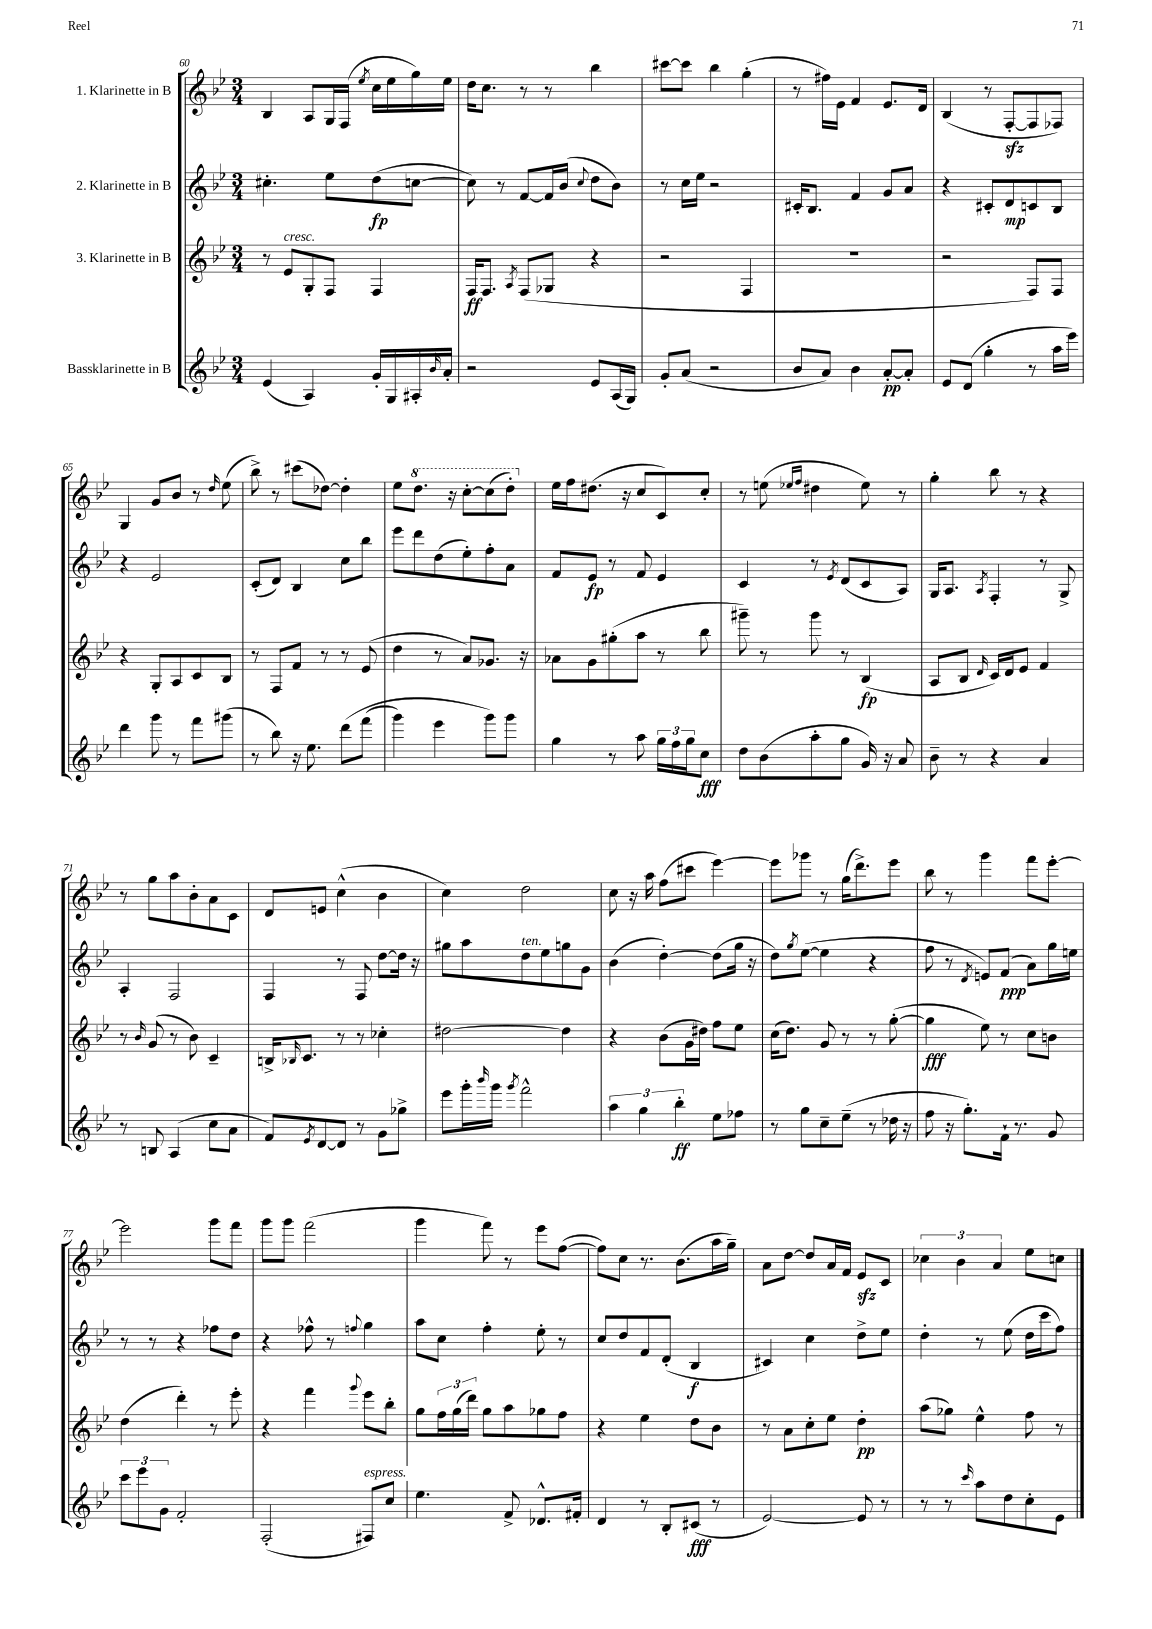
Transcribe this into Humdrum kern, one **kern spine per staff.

**kern	**kern	**kern	**kern
*staff4	*staff3	*staff2	*staff1
*clefG2	*clefG2	*clefG2	*clefG2
*k[b-e-]	*k[b-e-]	*k[b-e-]	*k[b-e-]
*M3/4	*M3/4	*M3/4	*M3/4
(4e-	8r	4.cc#'	4B-
.	8e-	.	.
4A)	8G'	.	8A
.	8F	8ee-	16G
.	.	.	(16F
.	.	.	8qee-
16g'	4F	(8dd	16cc
16G	.	.	16ee-
16A#'	.	[8cc	16gg)
16qqb-	.	.	.
16a'	.	.	16ee-
=	=	=	=
2r	16F	8cc])	16dd
.	8.F	.	8.cc
.	.	8r	.
.	8qA	.	.
.	(8F	[8f	8r
.	8G-	16f]	8r
.	.	(16b-	.
.	.	8qqcc	.
8e-	4r	8dd	4bb-
(16A	.	8b-)	.
16G)	.	.	.
=	=	=	=
8g'	2r	8r	[8ccc#
(8a	.	16cc	8ccc#]
.	.	16ee-	.
2r	.	2r	4bb-
.	4F	.	(4gg'
=	=	=	=
8b-	2.r	16c#'	8r
.	.	8.B-	.
8a)	.	.	16ff#)
.	.	.	16e-
4b-	.	4f	4f
[8a'	.	8g	8.e-
8a']	.	8a	.
.	.	.	16d
=	=	=	=
8e-	2r	4r	(4B-
(8d	.	.	.
4gg'	.	8c#'	8r
.	.	8d	[8F'
8r	8F)	8c	8F]
16aa	8F	8B-	8F-)
16eee-)	.	.	.
=	=	=	=
4ddd	4r	4r	4G
8ggg	8G'	2e-	8g
8r	8A	.	8b-
8fff	8c	.	8r
.	.	.	16qqdd
(8ggg#	8B-	.	(8ee-
=	=	=	=
8r	8r	(8c'	8bb-^)
8bb-)	8F	8d)	8r
16r	8f	4B-	(8ccc#
8.ee-	.	.	.
.	8r	.	[8dd-)
&(8ddd	8r	8cc	4dd-']
(8fff	(8e-	8bb-	.
=	=	=	=
4ggg)	4dd	8eee-	8ee-
.	.	8ddd	8.ddd
4eee-	8r	(8dd	.
.	.	.	16r
.	8a)	8ee-')	[8ccc'
8ggg&)	8.g-	8ff'	(8ccc]
8ggg	.	8a	8ddd')
.	16r	.	.
=	=	=	=
4gg	8a-	8f	16ee-
.	.	.	16ff
.	8g	8e-	(8.dd#
8r	(8gg#'	8r	.
.	.	.	16r
8aa	8aa	8f	8cc
24gg	8r	4e-	8c)
24ff	.	.	.
24gg	.	.	.
8cc	8bb-	.	8cc'
=	=	=	=
8dd	8ggg#~)	4c	8r
(8b-	8r	.	(8ee
.	.	.	16qqee-
.	.	.	16qqff
8aa'	8ggg#	8r	4dd#
.	.	8qe-	.
8gg	8r	(8d	.
16g)	(4B-	8c	8ee-)
16r	.	.	.
8a	.	8A)	8r
=	=	=	=
8b-~	8A	16G	4gg'
.	.	8.A	.
8r	8B-	.	.
.	16qqd	8qA	.
4r	16c)	4F'	8bb-
.	16d	.	.
.	8e-	.	8r
4a	4f	8r	4r
.	.	8G^	.
=	=	=	=
8r	8r	4A'	8r
.	16qqb-	.	.
8B	(8g	.	8gg
(4A	8r	2F	8aa
.	8b-)	.	8b-'
8cc	4c~	.	8a
8a	.	.	8c
=	=	=	=
8f)	16B^	4F	8d
.	16qqB-	.	.
.	8.c	.	.
8qe-	.	.	.
[8d	.	.	8e
8d]	8r	8r	(4cc^^
8r	8r	8F	.
8g	4cc-'	[8dd	4b-
8gg-^	.	16dd]	.
.	.	16r	.
=	=	=	=
8eee-	[2dd#	8gg#	4cc)
16ggg'	.	8aa	.
16qqbbb-	.	.	.
16ggg	.	.	.
8qggg	.	.	.
2fff^^	.	8dd	2dd
.	.	8ee-	.
.	4dd#]	8gg	.
.	.	8g	.
=	=	=	=
6aa	4r	(4b-	8cc
.	.	.	16r
6gg	.	.	.
.	.	.	16aa
.	(8b-	[4dd')	(8ff
6bb-'	.	.	.
.	16g	.	8ccc#
.	16dd#)	.	.
8ee-	8ff	(8dd]	[4eee-)
8ff-	8ee-	16gg	.
.	.	16r	.
=	=	=	=
8r	(16cc	8dd)	8eee-]
.	8.dd)	.	.
.	.	8qgg	.
8gg	.	([8ee-	8ggg-
8cc~	8g	4ee-]	8r
(8ee-~	8r	.	(16gg
.	.	.	8.ddd^)
8r	8r	4r	.
16dd-	([8gg'	.	8eee-
16r	.	.	.
=	=	=	=
8ff	4gg]	8ff	8bb-
16r	.	8r	8r
8.gg')	.	.	.
.	.	8qd	.
.	8ee-)	8e)	4ggg
16f`	8r	(8f	.
8.r	.	.	.
.	8cc	8a)	8fff
8g	8b	16gg	[8eee-'
.	.	16ee	.
=	=	=	=
12ccc	(4dd	8r	2eee-]
12eee-	.	.	.
.	.	8r	.
12g	.	.	.
2f'	4ddd')	4r	.
.	8r	8ff-	8ggg
.	8eee-'	8dd	8fff
=	=	=	=
(2F'	4r	4r	8ggg
.	.	.	8ggg
.	4fff	8ff-^^	(2fff
.	.	8r	.
.	8qqggg	8qqff	.
8F#)	8eee-	4gg	.
8cc	8bb-'	.	.
=	=	=	=
4.ee-	8gg	8aa	4ggg
.	24ff	8cc	.
.	(24gg	.	.
.	24ddd)	.	.
.	8gg	4ff'	8fff)
8f^	8aa	.	8r
8.d-^^	8gg-	8ee-'	8eee-
.	8ff	8r	([8ff
16f#'	.	.	.
=	=	=	=
4d	4r	8cc	8ff])
.	.	8dd	8cc
8r	4ee-	8f	8.r
8B-'	.	(8d'	.
.	.	.	(8.b-
(8c#	8dd	4B-	.
8r	8b-	.	16aa
.	.	.	16gg~)
=	=	=	=
[2e-)	8r	4c#)	8a
.	8a	.	[8dd
.	8cc'	4cc	8dd]
.	8ee-	.	16a
.	.	.	16f
8e-]	4dd'	8dd^	8e-
8r	.	8ee-	8c
=	=	=	=
8r	(8aa	4dd'	6cc-
8r	8gg-)	.	.
.	.	.	6b-
16qqccc	.	.	.
8aa	4ee-^^	8r	.
.	.	.	6a
8dd	.	(8ee-	.
8cc'	8ff	16dd	8ee-
.	.	16ccc	.
8e-	8r	8ff)	8cc
==	==	==	==
*-	*-	*-	*-
